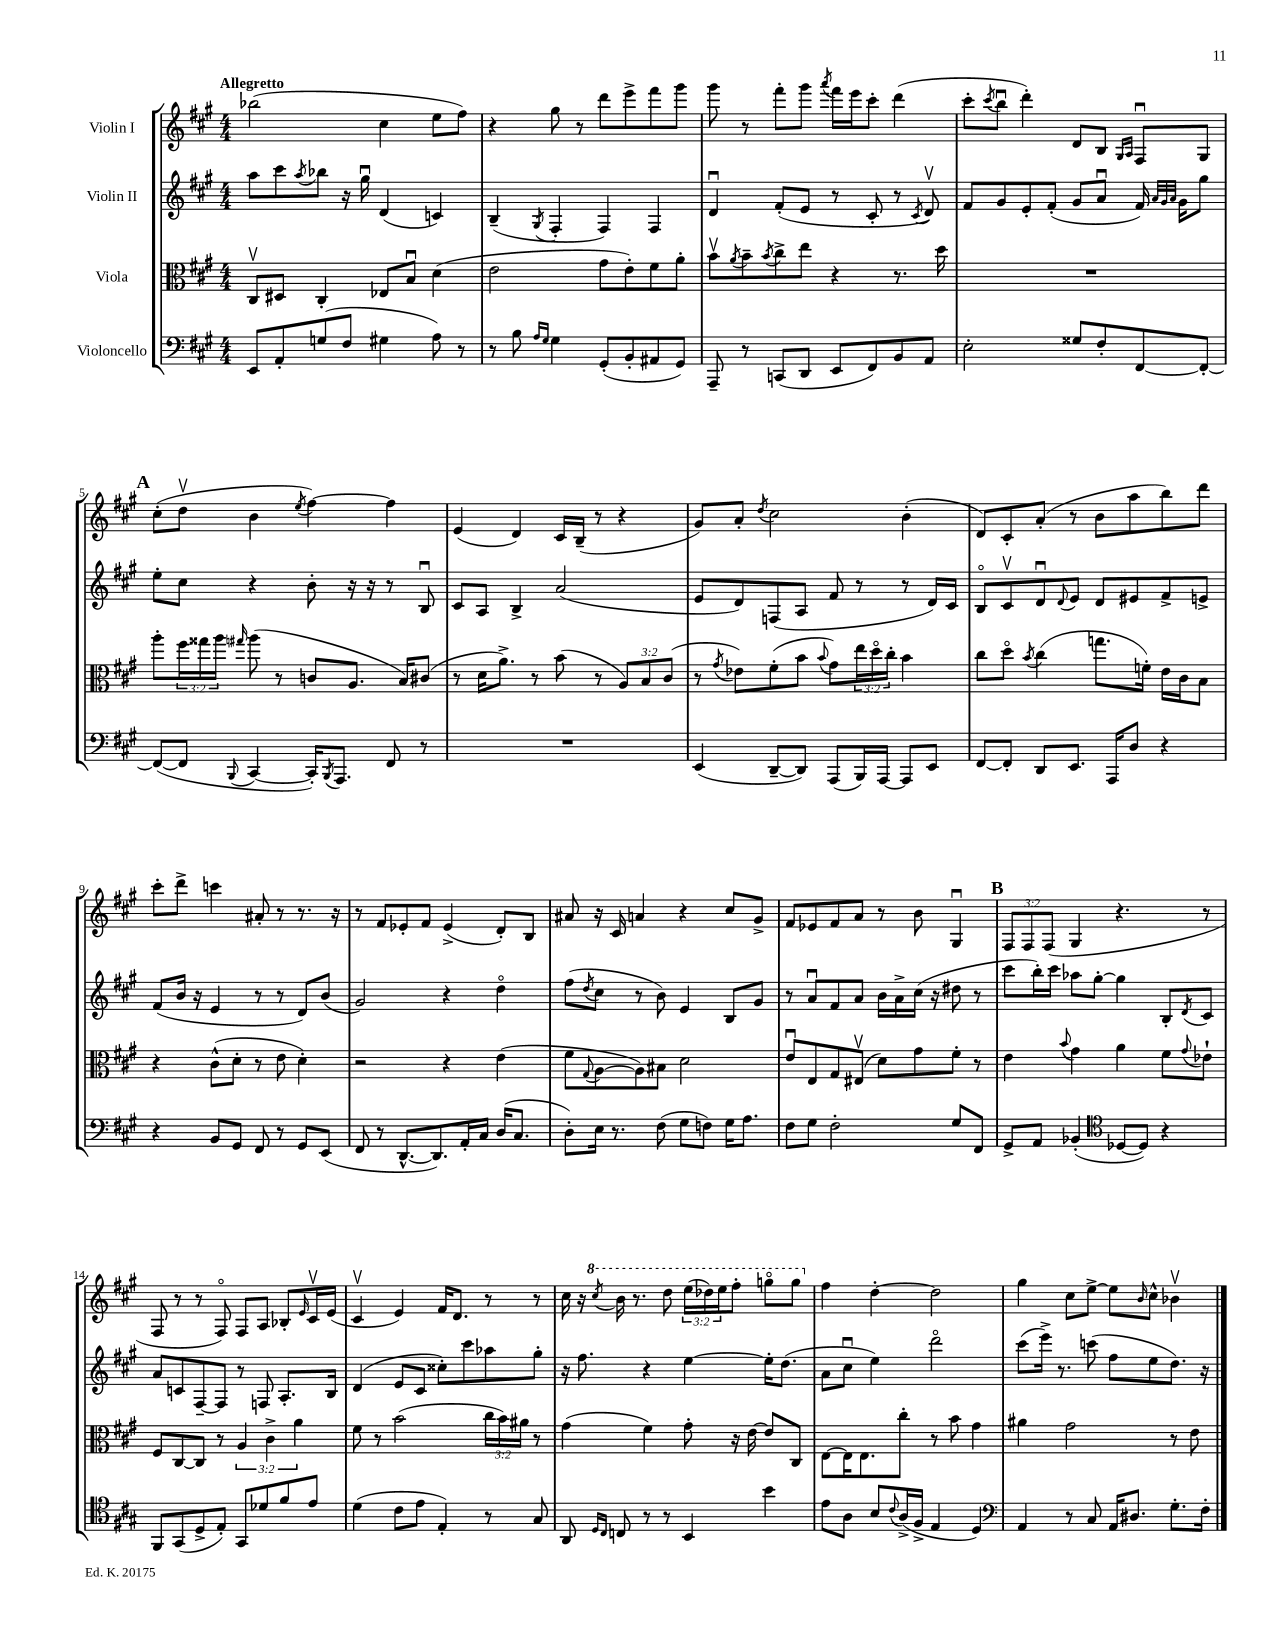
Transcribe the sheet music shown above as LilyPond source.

<<
\new StaffGroup <<
\new Staff = "s0" \with { instrumentName = "Violin I" } {
    \clef treble \key a \major \numericTimeSignature \time 4/4 \override Staff.TupletNumber.text = #tuplet-number::calc-fraction-text \tempo "Allegretto"
    bes''2( cis''4 e''8 fis''8) |
    r4 gis''8 r8 d'''8 e'''8-> fis'''8 gis'''8 |
    gis'''8 r8 fis'''8-. gis'''8 \acciaccatura { a'''8 } fis'''16 e'''16 cis'''8-. d'''4( |
    cis'''8-. \acciaccatura { cis'''8 } b''8\downbow d'''4-.) d'8 b8 \grace { gis16 a16 } fis8\downbow gis8 |
    \mark \markup { \bold "A" } cis''8-.( d''8\upbow b'4 \acciaccatura { e''8 } fis''4~) fis''4 |
    e'4( d'4) cis'16 b16--( r8 r4 |
    gis'8) a'8-. \acciaccatura { d''8 } cis''2 b'4-.( |
    d'8) cis'8-. a'8-.( r8 b'8 a''8 b''8) d'''8 |
    cis'''8-. d'''8-> c'''4 ais'8-. r8 r8. r16 |
    r8 fis'8 ees'8-. fis'8 ees'4->( d'8-.) b8 |
    ais'8 r16 cis'16 a'4 r4 cis''8 gis'8-> |
    fis'8 ees'8 fis'8 a'8 r8 b'8 gis4\downbow |
    \mark \markup { \bold "B" } \tuplet 3/2 { fis8 fis8 fis8( } gis4 r4. r8 |
    fis8 r8 r8 fis8\flageolet) fis8 a8 bes8-. \grace { e'16 } cis'16\upbow e'16( |
    cis'4\upbow e'4) fis'16 d'8. r8 r8 |
    cis''16 r16 \ottava #1 \acciaccatura { cis'''8 } b''16 r8. d'''8 \tuplet 3/2 { e'''16( des'''16) e'''16 } fis'''8-. g'''8\flageolet g'''8 \ottava #0 |
    fis''4 d''4~-. d''2 |
    gis''4 cis''8 e''8~-> e''8 \grace { b'16 } cis''8-^ bes'4\upbow \bar "|." |
}
\new Staff = "s1" \with { instrumentName = "Violin II" } {
    \clef treble \key a \major \numericTimeSignature \time 4/4
    a''8 cis'''8 \acciaccatura { a''8 } bes''8 r16 gis''16\downbow d'4( c'4) |
    b4--( \acciaccatura { gis8 } fis4-. fis4) fis4 |
    d'4\downbow fis'8-.( e'8 r8 cis'8-. r8 \acciaccatura { cis'8 } d'8\upbow) |
    fis'8 gis'8 e'8-. fis'8-.( gis'8 a'8\downbow fis'16) \grace { a'32 gis'32 a'32 } gis'16 gis''8 |
    \mark \markup { \bold "A" } e''8-. cis''8 r4 b'8-. r16 r16 r8 b8\downbow |
    cis'8 a8 b4-> a'2( |
    e'8 d'8) f8( a8 fis'8 r8 r8 d'16) cis'16 |
    b8\flageolet cis'8\upbow d'8\downbow \appoggiatura { d'8 } e'8 d'8 eis'8 fis'8-> e'8-> |
    fis'8( b'16 r16 e'4 r8 r8 d'8) b'8( |
    gis'2) r4 d''4\flageolet |
    fis''8( \acciaccatura { d''8 } cis''8 r8 b'8) e'4 b8 gis'8 |
    r8 a'8\downbow fis'8 a'8 b'16 a'16-> cis''16( r16 dis''8 r8 |
    \mark \markup { \bold "B" } cis'''8 b''16-.) cis'''16 aes''8 gis''8~-. gis''4 b8-. \acciaccatura { d'8 } cis'8 |
    a'8 c'8 fis8~-- fis8 r8 f8 a8.-. b16 |
    d'4( e'8 cis'8 cisis''8-.) cis'''8 aes''8 gis''8-. |
    r16 fis''8. r4 e''4~ e''16-. d''8.( |
    a'8 cis''8\downbow e''4) d'''2\flageolet |
    cis'''8( e'''16->) r8. c'''8( fis''8 e''8 d''8.) r16 \bar "|." |
}
\new Staff = "s2" \with { instrumentName = "Viola" } {
    \clef alto \key a \major \numericTimeSignature \time 4/4 \override Staff.TupletNumber.text = #tuplet-number::calc-fraction-text
    cis8\upbow dis8 cis4-. ees8 b8\downbow d'4( |
    e'2 gis'8 e'8-.) fis'8 a'8-. |
    b'8\upbow \acciaccatura { a'8 } b'8-- \acciaccatura { b'8 } cis''8-> e''8 r4 r8. d''16 |
    R1 |
    \mark \markup { \bold "A" } a''8-. \tuplet 3/2 { fis''16 gisis''16 a''16 } \grace { gis''16 } a''8( r8 c'8 a8. b16) cis'8( |
    r8 d'16 a'8.->) r8 b'8( r8 \tuplet 3/2 { a8) b8 cis'8( } |
    r8 \acciaccatura { gis'8 } ees'8) fis'8-.( b'8 \appoggiatura { b'8 } gis'8) \tuplet 3/2 { e''16 d''16\flageolet cis''16-. } b'4 |
    cis''8 d''8\flageolet \acciaccatura { b'8 } cis''4( g''8. f'16-.) e'16 cis'16 b8 |
    r4 cis'8-^( d'8-. r8 e'8 d'4-.) |
    r2 r4 e'4( |
    fis'8 \appoggiatura { gis8 } a8~ a8) bis8 d'2 |
    e'8\downbow e8 gis8 eis8\upbow( d'8) gis'8 fis'8-. r8 |
    \mark \markup { \bold "B" } e'4 \appoggiatura { b'8 } gis'4 a'4 fis'8 \appoggiatura { gis'8 } ees'8-! |
    fis8 cis8~ cis8 r8 \tuplet 3/2 { a4 cis'4-> a'4 } |
    fis'8 r8 b'2( \tuplet 3/2 { cis''16 b'16) ais'16 } r8 |
    gis'4( fis'4) gis'8-. r16 e'16~ e'8 cis8 |
    e8~ e16 e8. cis''8-. r8 b'8 gis'4 |
    ais'4 gis'2 r8 e'8 \bar "|." |
}
\new Staff = "s3" \with { instrumentName = "Violoncello" } {
    \clef bass \key a \major \numericTimeSignature \time 4/4
    e,8 a,8-. g8( fis8 gis4 a8) r8 |
    r8 b8 \grace { a16 gis16 } gis4 gis,8-.( b,8-. ais,8 gis,8) |
    a,,8-- r8 c,8( d,8 e,8 fis,8) b,8 a,8 |
    e2-. gisis8 fis8-. fis,8~ fis,8~-. |
    \mark \markup { \bold "A" } fis,8~( fis,8 \appoggiatura { b,,8 } cis,4~ cis,16-.) \acciaccatura { b,,8 } a,,8. fis,8 r8 |
    R1 |
    e,4( d,8~-- d,8) a,,8( b,,16) a,,16~ a,,8 e,8 |
    fis,8~ fis,8-. d,8 e,8. a,,16 d8 r4 |
    r4 b,8 gis,8 fis,8 r8 gis,8 e,8( |
    fis,8 r8 d,8.~-^ d,8.) a,16-. cis16 d16( cis8. |
    d8-.) e16 r8. fis8( gis8 f8) gis16 a8. |
    fis8 gis8 fis2-. gis8 fis,8 |
    \mark \markup { \bold "B" } gis,8-> a,8 bes,4-.( \clef tenor des8~ des8) r4 |
    fis,8 gis,8( d8-> e8-.) gis,8 des'8 fis'8 e'8 |
    d'4( cis'8 e'8 e4-.) r8 gis8 |
    a,8 \grace { d16 cis16 } c8 r8 r8 b,4 b'4 |
    e'8 a8 b8 \appoggiatura { cis'8 } a16->( fis16-> e4 d4) |
    \clef bass a,4 r8 cis8 a,16 dis8. gis8.-. fis16-. \bar "|." |
}
>>
>>
